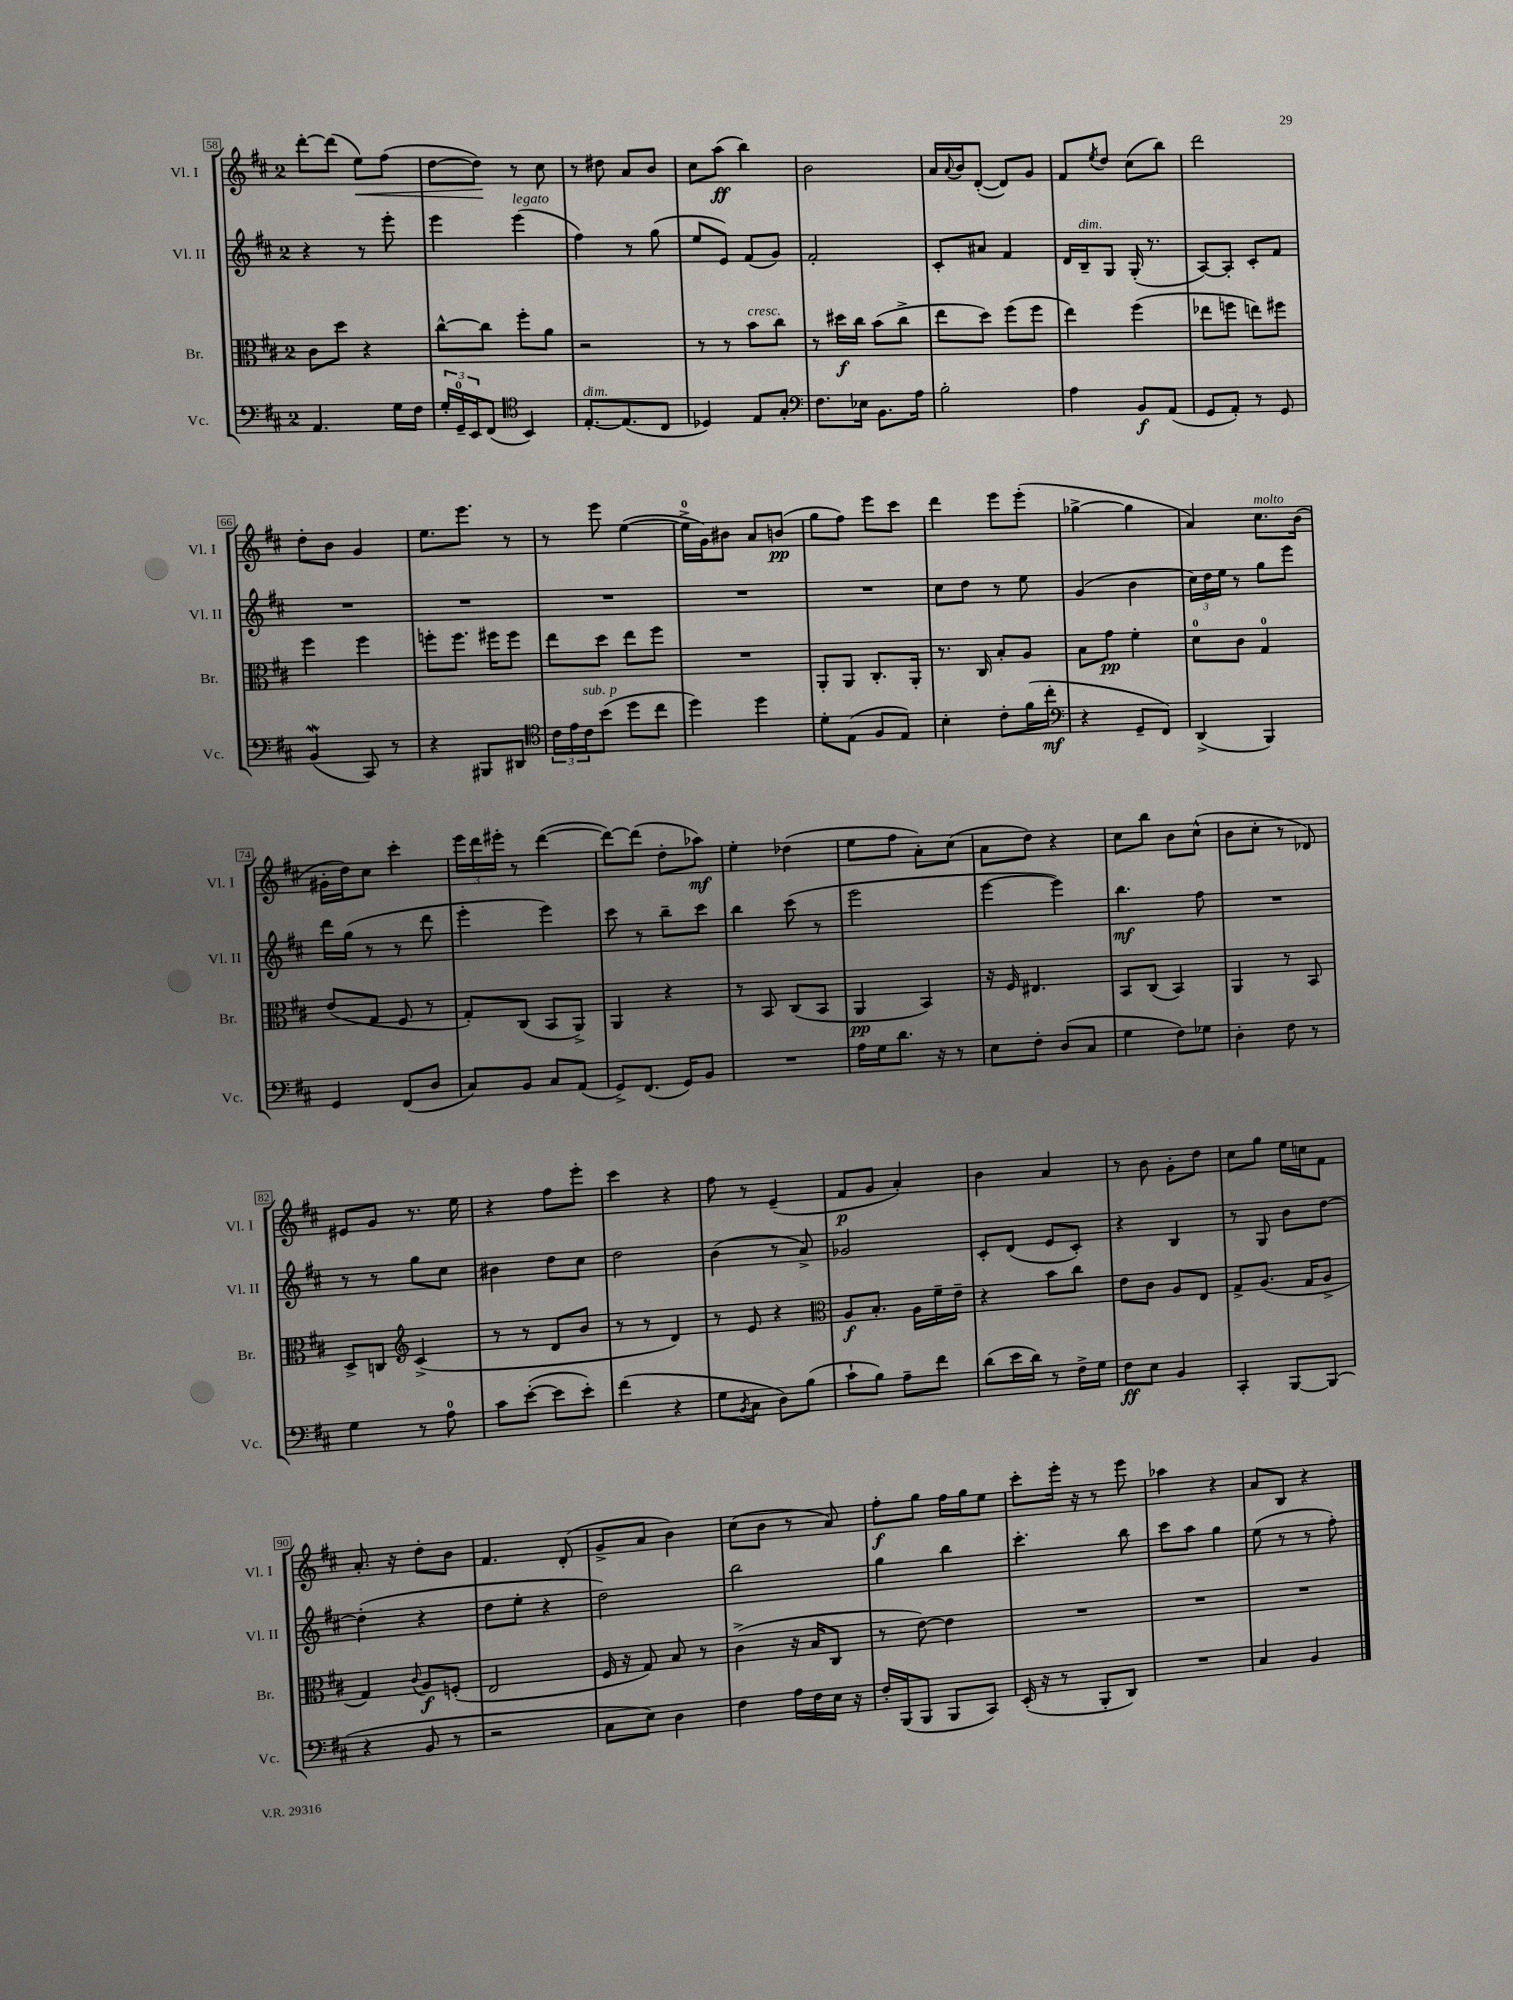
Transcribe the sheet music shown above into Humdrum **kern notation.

**kern	**kern	**kern	**kern
*staff4	*staff3	*staff2	*staff1
*clefF4	*clefC3	*clefG2	*clefG2
*k[f#c#]	*k[f#c#]	*k[f#c#]	*k[f#c#]
*M2/4	*M2/4	*M2/4	*M2/4
4.AA	8c#	4r	[8ddd'
.	8dd	.	(8ddd]
.	4r	8r	8ee)
16G	.	8eee'	(8ff#
16F#	.	.	.
=	=	=	=
24G'	[8cc#^^	4eee	[8dd
24GG~	.	.	.
24EE	.	.	.
(8FF#	8cc#]	.	8dd])
*clefC4	*	*	*
4BB)	8ff#'	(4eee	8r
.	8a	.	8cc#
=	=	=	=
[8.E'	2r	4ff#)	8r
.	.	.	8dd#
(8.E]	.	.	.
.	.	8r	8a
8C#	.	(8gg	8b
=	=	=	=
4D-)	8r	8ee	8cc#
.	8r	8e)	(8aa
8E	8b	(8f#	4bb)
8G'	8cc#	8g)	.
=	=	=	=
*clefF4	*	*	*
8.F#	8r	2f#'	2b
.	16dd#	.	.
16E-	16cc#	.	.
8.BB	(8b	.	.
.	8cc#^	.	.
16A	.	.	.
=	=	=	=
2B'	8ee	8c#'	16a
.	.	.	8qqa
.	.	.	16b
.	8dd)	8a#	([8d'
.	(8ff#	4f#	8d])
.	8ff#	.	8g
=	=	=	=
4A	4ee)	16d	8f#
.	.	16B~	.
.	.	.	8qee
.	.	8G	8dd
8BB	(4ff#	(16G'	(8cc#
.	.	8.r	.
(8AA	.	.	8bb)
=	=	=	=
8GG	8ee-	[8A)	2ddd
8AA')	8ff	8A']	.
8r	8ee)	8c#'	.
8GG	8ff#	8f#	.
=	=	=	=
(4BB	4ff#	2r	8dd'
.	.	.	8b
8CC#)	4ff#	.	4g
8r	.	.	.
=	=	=	=
4r	8ff'	2r	8.ee
.	8.ff	.	.
.	.	.	8.eee
8BBB#	.	.	.
.	16ff#	.	.
8DD#	8ff#	.	8r
=	=	=	=
*clefC4	*	*	*
24c#	8ee	2r	8r
24e	.	.	.
24c#	.	.	.
(8b	8dd	.	8eee
8dd	8ee	.	([4ee
8cc#	8ff#	.	.
=	=	=	=
4dd)	2r	2r	16ee^]
.	.	.	16g)
.	.	.	8b#
4dd	.	.	8a
.	.	.	(8b
=	=	=	=
8d'	8AA'	2r	8gg
(8E	8AA	.	8ff#)
8F#	8.C#'	.	8eee
8E)	.	.	8ccc#
.	16AA'	.	.
=	=	=	=
4B'	8.r	8cc#	4ddd
.	.	8dd	.
.	16C#	.	.
8c#'	8B'	8r	8eee
(16f#	8A	8ee	(8eee'
16cc#'	.	.	.
=	=	=	=
*clefF4	*	*	*
4r	8B	(4g	[4gg-^
.	8g	.	.
8GG~	4f#'	4b	4gg-]
8FF#)	.	.	.
=	=	=	=
(4DD^	8d	24cc#)	4a)
.	.	24dd	.
.	.	24ee	.
.	8c#	8r	.
4BBB)	4G	8gg	8.cc#
.	.	8eee	.
.	.	.	(16b
=	=	=	=
4GG	(8e	16ddd	16g#'
.	.	(16gg	16dd)
.	8G	8r	8cc#
(8FF#	8F#	8r	4ccc#'
8D	8r	8ddd	.
=	=	=	=
8C#)	8G')	4eee'	24eee
.	.	.	24ddd
.	.	.	24eee#'
8BB	(8C#	.	8r
8C#	8BB	4eee)	([4ddd
(8AA	8AA^)	.	.
=	=	=	=
8GG^)	4AA	8ccc#	8ddd_)
(8.FF#	.	8r	(8ddd]
.	4r	8bb~	8dd'
16GG)	.	.	.
8BB	.	8ccc#	8aa-)
=	=	=	=
2r	8r	4bb	4ee'
.	8BB	.	.
.	(8C#	(8ccc#	(4dd-
.	8BB	8r	.
=	=	=	=
16A	4AA	2eee	8ee
16G	.	.	.
8.d	.	.	8ff#
.	4BB)	.	8a')
16r	.	.	.
8r	.	.	(8cc#
=	=	=	=
8E	16r	[4eee	8a
.	16F#	.	.
8F#'	4.E#	.	8dd)
(8D	.	4eee])	4r
8C#	.	.	.
=	=	=	=
4G	8BB	4.bb	8cc#
.	(8C#	.	8bb
8F#)	4BB)	.	8b
8G-	.	8ff#	(8cc#^^
=	=	=	=
4D'	4AA	2r	8b
.	.	.	8cc#'
8F#	8r	.	8r
8r	8BB	.	8d-)
=	=	=	=
4G	8D^	8r	8e#
.	8C	8r	8g
*	*clefG2	*	*
8r	(4c#^	8gg	8.r
8A	.	8cc#	.
.	.	.	16ee
=	=	=	=
8c#	8r	4b#	4r
([8e'	8r	.	.
8e]	8d	8dd	8ff#
8e')	8b	8cc#	8eee'
=	=	=	=
(4f#	8r	2dd	4ccc#
.	8r	.	.
4r	4d)	.	4r
=	=	=	=
8G	8r	(4b	8ff#
8qBB	.	.	.
8C#	8e	.	8r
8D)	4r	8r	(4e~
(8B	.	8a^)	.
=	=	=	=
*	*clefC3	*	*
8c#`	8A	2g-	8f#
8B)	8.B'	.	8g
8A~	.	.	4a')
.	16A	.	.
8f#	16f#~	.	.
.	16e~	.	.
=	=	=	=
(8d	4r	8c#'	4b
16e	.	(8d	.
16d)	.	.	.
8r	8b	8e	4a
16F#^	8cc#	8c#')	.
16G	.	.	.
=	=	=	=
8F#	8e	4r	8r
8E	8c#	.	8b
4BB	8A	4B	8g'
.	8E	.	8dd
=	=	=	=
4CC#'	8G^	8r	8cc#
.	(8.A	8G	8gg
[8BBB	.	8b	16ee
.	16G	.	16cc
(8BBB]	8A^	[8dd	8f#
=	=	=	=
4r	4G)	(4dd']	8.a'
.	.	.	16r
.	8qqc#	.	.
8BB	8A	4r	8dd'
8r	(8F'	.	8b
=	=	=	=
2r	2E	8dd	4.f#
.	.	8ee'	.
.	.	4r	.
.	.	.	(8d'
=	=	=	=
8C#	16F#	2dd)	8g^
.	16r	.	.
8E)	8G)	.	8a
4D	8B	.	4b)
.	8r	.	.
=	=	=	=
4F#	(4c#^	2bb	(8cc#
.	.	.	8b
16A	16r	.	8r
16F#	16B	.	.
16E	8C#	.	8a)
16r	.	.	.
=	=	=	=
16F#'	8r	4gg	8ff#'
(16BBB	.	.	.
8BBB	[8e)	.	8gg
8BBB	4e]	4bb	16ff#
.	.	.	16gg
8CC#)	.	.	8ee
=	=	=	=
(16EE'	2r	4.ccc#'	8ccc#'
16r	.	.	.
8r	.	.	16eee'
.	.	.	16r
8BBB'	.	.	8r
8DD)	.	8bb	8eee
=	=	=	=
2r	2r	8ccc#	4aa-
.	.	8aa	.
.	.	4gg	4r
=	=	=	=
4C#	2r	(8ee	8a
.	.	8r	8B
4BB	.	8r	4r
.	.	8ff#')	.
==	==	==	==
*-	*-	*-	*-
